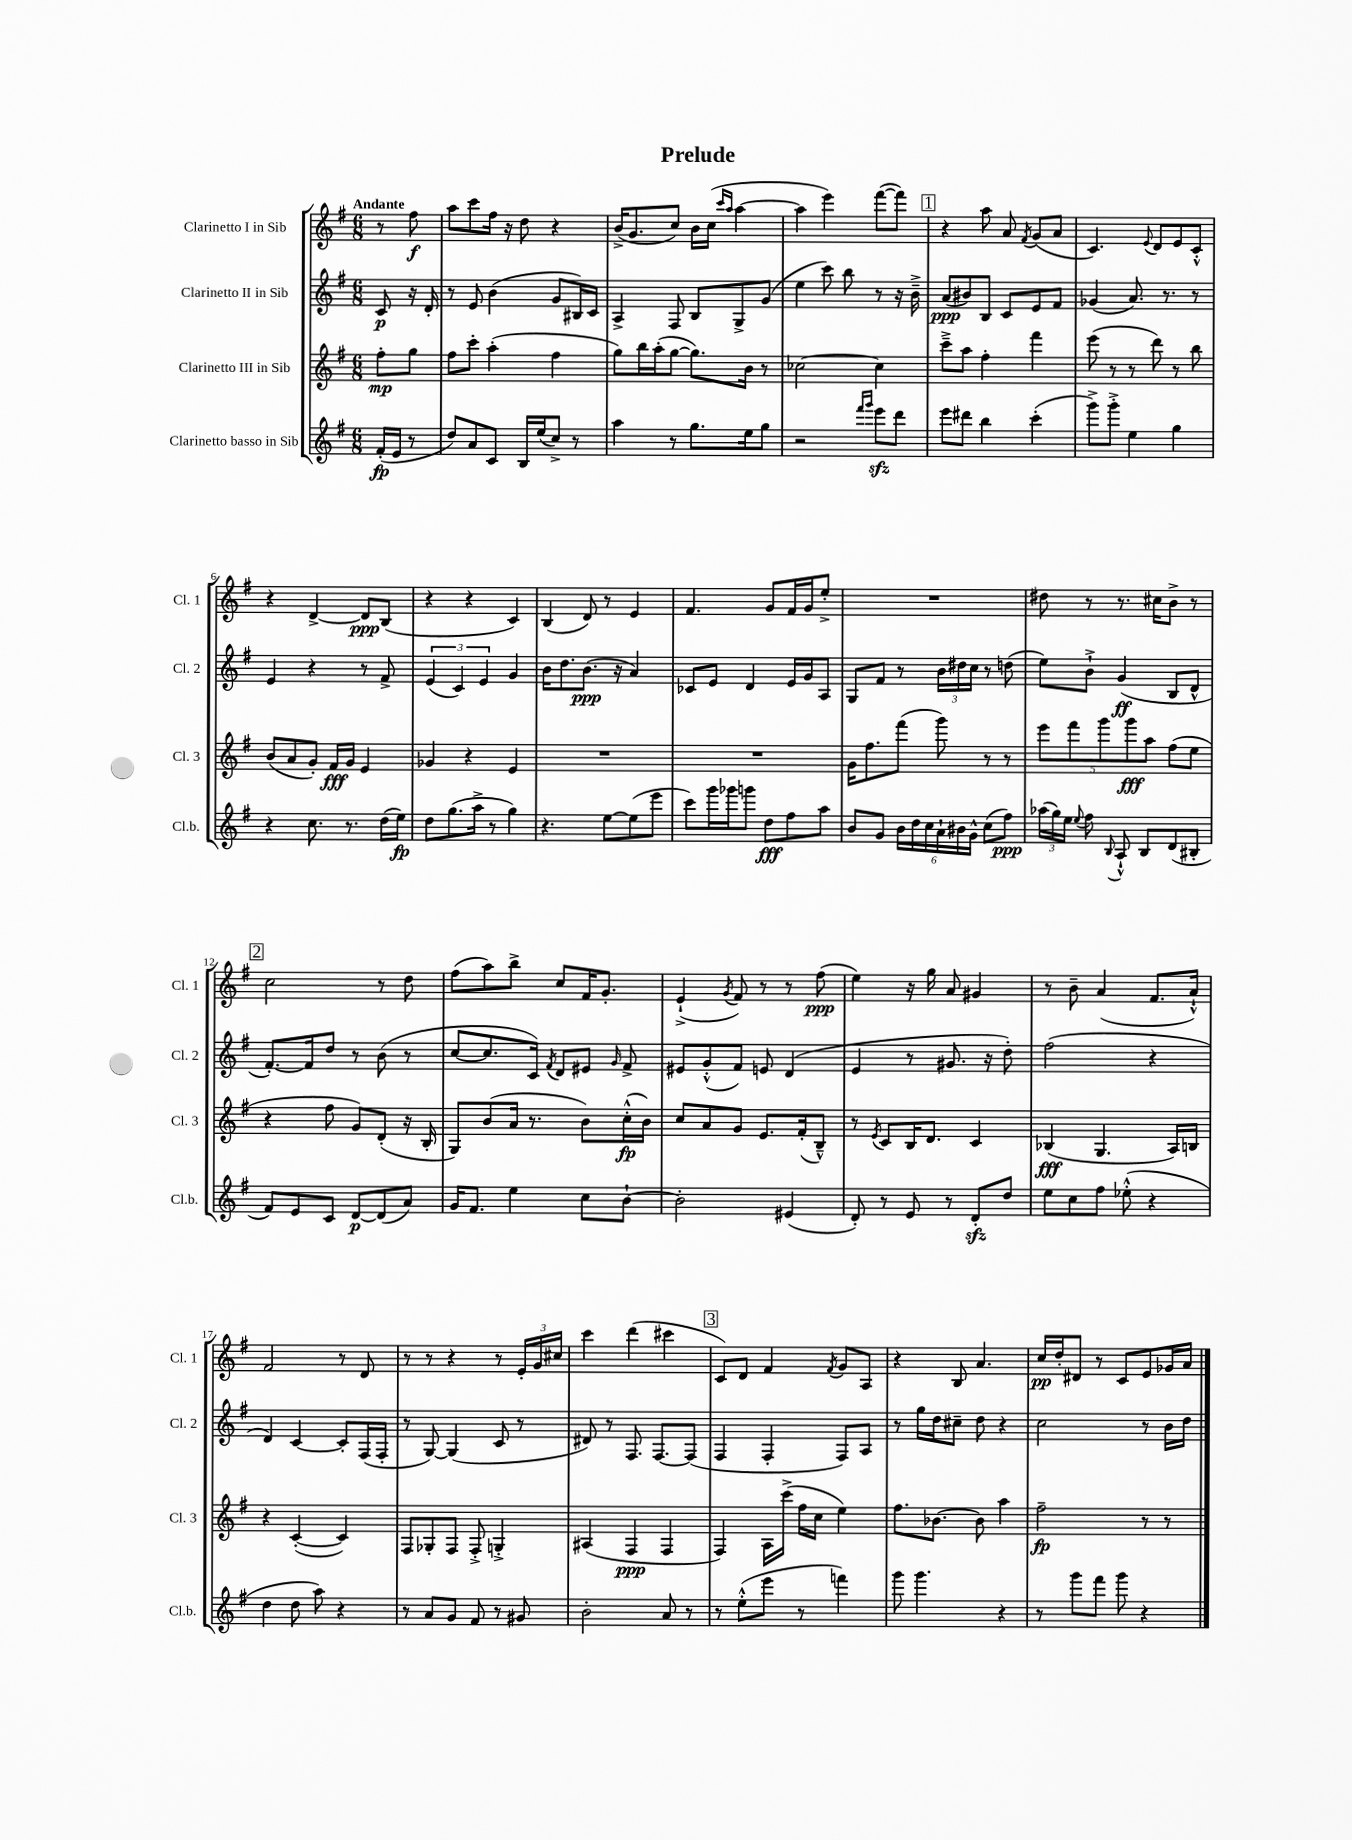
\header { title = "Prelude" }
<<
\new StaffGroup <<
\new Staff = "s0" \with { instrumentName = "Clarinetto I in Sib" shortInstrumentName = "Cl. 1" } {
    \clef treble \key g \major \numericTimeSignature \time 6/8 \partial 4 \tempo "Andante"
    \autoBeamOff r8 fis''8\f |
    a''8[ c'''8 fis''16] r16 d''8 r4 |
    b'16[->( g'8. c''8]) b'16[ c''16]( \grace { c'''16[ a''16] } a''4~ |
    a''4 e'''4) fis'''8[~( fis'''8]) |
    \mark \markup { \box "1" } r4 a''8 a'8 \acciaccatura { fis'8 } g'8[( a'8] |
    c'4.) \appoggiatura { e'8 } d'8[ e'8 c'8]-.-^ |
    r4 d'4~-> d'8[\ppp b8]( |
    r4 r4 c'4) |
    b4( d'8) r8 e'4 |
    fis'4. g'8[ fis'16 g'16 e''8]-.-> |
    R2. |
    dis''8 r8 r8. cis''16[ b'8]-> r8 |
    \mark \markup { \box "2" } c''2 r8 d''8 |
    fis''8[( a''8) b''8]-> c''8[ fis'16 g'8.]-. |
    e'4-!->( \acciaccatura { g'8 } fis'8) r8 r8 fis''8\ppp( |
    e''4) r16 g''16 a'8 gis'4 |
    r8 b'8-- a'4( fis'8.[ a'16]-!-^) |
    fis'2 r8 d'8 |
    r8 r8 r4 r8 \tuplet 3/2 { e'16[-. g'16 cis''16] } |
    c'''4 d'''4( cis'''4 |
    \mark \markup { \box "3" } c'8[) d'8] fis'4 \acciaccatura { fis'8 } g'8[ a8] |
    r4 b8 a'4. |
    c''16[\pp d''16-. dis'8] r8 c'8[ e'8 ges'16 a'16] \bar "|." |
}
\new Staff = "s1" \with { instrumentName = "Clarinetto II in Sib" shortInstrumentName = "Cl. 2" } {
    \clef treble \key g \major \numericTimeSignature \time 6/8 \partial 4
    \autoBeamOff c'8\p r16 d'16-. |
    r8 e'8 b'4( g'8[ bis16) c'16] |
    a4-> fis8 b8[ g8-> g'8]( |
    e''4 c'''8) b''8 r8 r16 b'16---> |
    \mark \markup { \box "1" } a'8[\ppp( bis'8) b8] c'8[ e'8 fis'8] |
    ges'4( a'8.) r8. r8 |
    e'4 r4 r8 fis'8-> |
    \tuplet 3/2 { e'4( c'4) e'4 } g'4 |
    b'16[ d''8. b'8.]\ppp( r16 a'4) |
    ces'8[ e'8] d'4 e'16[ g'16 a8] |
    g8[ fis'8] r8 \tuplet 3/2 { b'16[ dis''16 c''16] } r8 d''8( |
    e''8[) b'8]-!-> g'4\ff( b8[ d'8]-^ |
    \mark \markup { \box "2" } fis'8.[~-.) fis'16 d''8] r8 b'8( r8 |
    c''8[~ c''8. c'16]) \acciaccatura { fis'8 } d'8[ eis'8] \grace { g'16 } fis'8-> |
    eis'8[ g'8-.-^( fis'8]) e'8 d'4( |
    e'4 r8 gis'8. r16 d''8-.) |
    fis''2( r4 |
    d'4) c'4~ c'8[-. fis16( fis16]-. |
    r8 g8~) g4( c'8 r8 |
    dis'8) r8 fis8. fis8.[~ fis8]( |
    \mark \markup { \box "3" } fis4 fis4-. fis8[) a8] |
    r8 g''16[ d''16 cis''8]-- d''8 r4 |
    c''2 r8 b'16[ d''16] \bar "|." |
}
\new Staff = "s2" \with { instrumentName = "Clarinetto III in Sib" shortInstrumentName = "Cl. 3" } {
    \clef treble \key g \major \numericTimeSignature \time 6/8 \partial 4
    \autoBeamOff fis''8[-.\mp g''8] |
    fis''8[ c'''8]-. a''4-.( fis''4 |
    g''8[) b''16 a''16-.( g''8]~ g''8.[) b'16] r8 |
    ces''2~ ces''4 |
    \mark \markup { \box "1" } c'''8[---> a''8] fis''4-. fis'''4 |
    e'''8( r8 r8 d'''8) r8 b''8 |
    b'8[( a'8 g'8]-.) fis'16[\fff g'16] e'4 |
    ges'4 r4 e'4 |
    R2. |
    R2. |
    g'16[ fis''8. fis'''8]( g'''8) r8 r8 |
    \tuplet 5/4 { e'''8[ fis'''8 g'''8 g'''8\fff a''8] } fis''8[( e''8] |
    \mark \markup { \box "2" } r4 fis''8 g'8[) d'8]-.( r16 b16-. |
    g8[) b'8( a'16] r8. b'8[) c''16-.-^\fp( b'16]) |
    c''8[ a'8 g'8] e'8.[ fis'16-.( b8]---^) |
    r8 \acciaccatura { e'8 } c'8[ b16 d'8.] c'4 |
    bes4\fff( g4. a16[) b16] |
    r4 c'4~-.( c'4) |
    fis8[ ges8-. fis8] fis8-.-> g4-.-> |
    ais4( fis4\ppp fis4 |
    \mark \markup { \box "3" } fis4) a16[ c'''16]->( fis''16[ c''16] e''4) |
    fis''8.[ bes'8.]~ bes'8 a''4 |
    fis''2--\fp r8 r8 \bar "|." |
}
\new Staff = "s3" \with { instrumentName = "Clarinetto basso in Sib" shortInstrumentName = "Cl.b." } {
    \clef treble \key g \major \numericTimeSignature \time 6/8 \partial 4
    \autoBeamOff fis'16[-.\fp( e'16] r8 |
    d''8[) a'8 c'8] b16[ e''16( c''8]->) r8 |
    a''4 r8 g''8.[ e''16 g''8] |
    r2 \grace { fis'''16[ g'''16] } e'''8[\sfz d'''8] |
    \mark \markup { \box "1" } e'''8[ dis'''8] b''4 c'''4-.( |
    g'''8[->) g'''8]-.-> e''4 g''4 |
    r4 c''8. r8. d''16[( e''16]\fp) |
    d''8[ g''8.( a''16]-> r8 g''4) |
    r4. e''8[~ e''8( e'''8] |
    c'''8[) g'''16 ges'''16 g'''8] d''8[\fff fis''8 a''8] |
    b'8[ g'8] \tuplet 6/4 { b'16[ d''16 c''16 a'16-! bis'16 g'16]-^ } c''8[( fis''8]\ppp) |
    \tuplet 3/2 { aes''16[( g''16) e''16] } \appoggiatura { e''8 } fis''8 \appoggiatura { b8 } a8-!-^ b8[ d'8( bis8]-. |
    \mark \markup { \box "2" } fis'8[) e'8 c'8] d'8[~\p d'8( a'8]) |
    g'16[ fis'8.] e''4 c''8[ b'8]~-! |
    b'2-. eis'4( |
    d'8-.) r8 e'8 r8 d'8[-.\sfz d''8] |
    e''8[ c''8 fis''8] ees''8-.-^( r4 |
    d''4 d''8 a''8) r4 |
    r8 a'8[ g'8] fis'8 r8 gis'8 |
    b'2-. a'8 r8 |
    \mark \markup { \box "3" } r8 e''8[-.-^( e'''8] r8 f'''4) |
    g'''8 g'''4. r4 |
    r8 g'''8[ fis'''8] g'''8 r4 \bar "|." |
}
>>
>>
